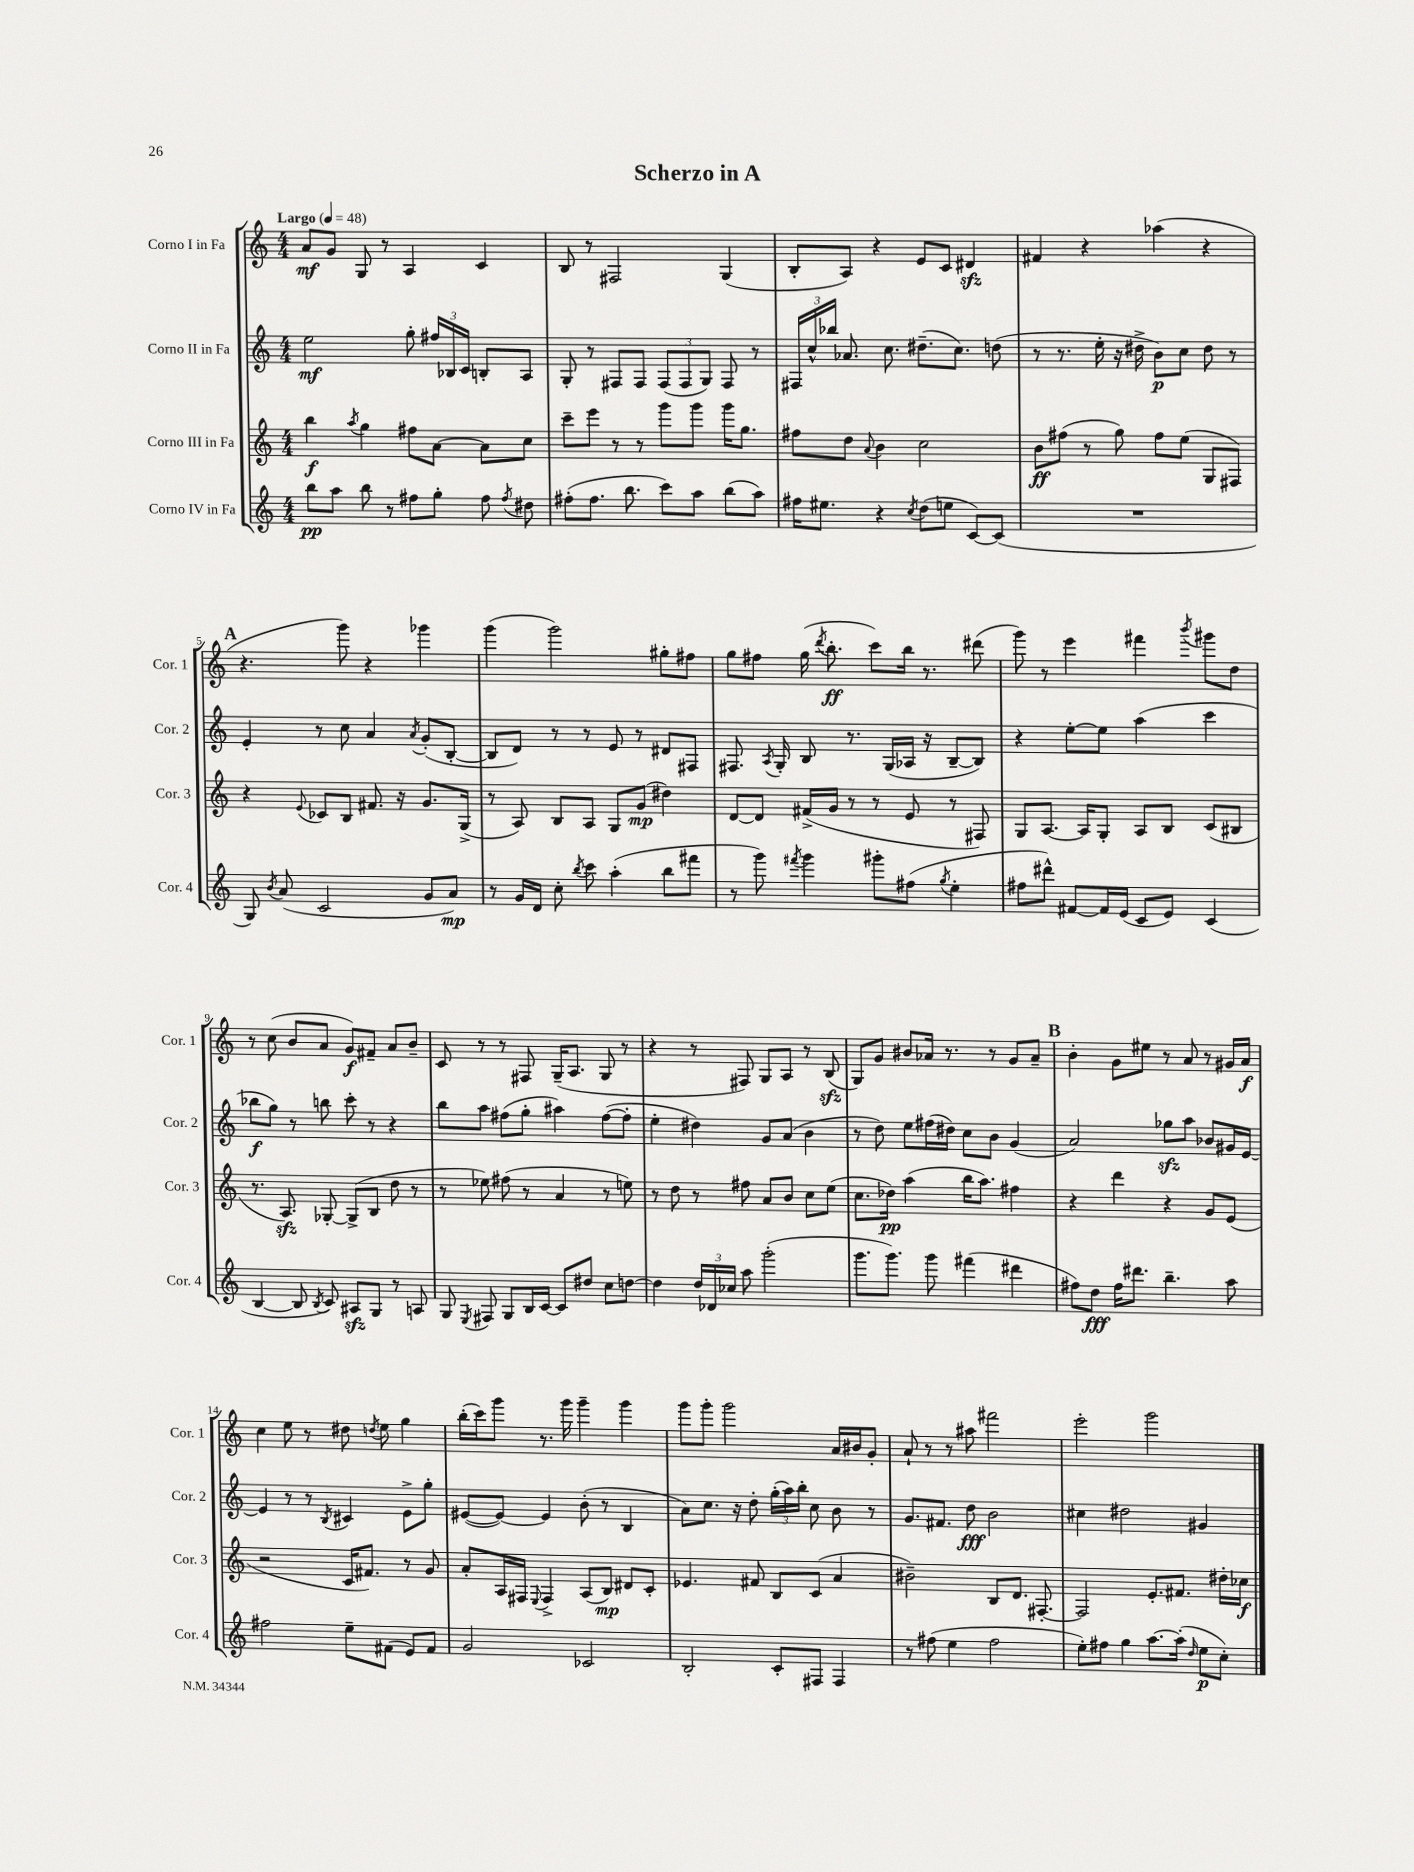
\header { title = "Scherzo in A" }
<<
\new StaffGroup <<
\new Staff = "s0" \with { instrumentName = "Corno I in Fa" shortInstrumentName = "Cor. 1" } {
    \clef treble \key c \major \numericTimeSignature \time 4/4 \tempo "Largo" 4 = 48
    \autoBeamOff a'8[\mf g'8] g8 r8 a4 c'4 |
    b8 r8 fis2 g4( |
    b8[-. a8]) r4 e'8[ c'8] dis'4\sfz |
    fis'4 r4 aes''4( r4 |
    \mark \markup { \bold "A" } r4. g'''8) r4 ges'''4 |
    g'''4( g'''2) gis''8[-. fis''8] |
    g''8[ fis''8] g''16( \acciaccatura { d'''8 } b''8.-.\ff c'''8[) b''16] r8. dis'''8( |
    g'''8) r8 e'''4 fis'''4 \acciaccatura { b'''8 } gis'''8[ d''8] |
    r8 c''8( b'8[ a'8] g'8[\f) fis'8]-- a'8[ b'8]-- |
    c'8 r8 r8 fis8 g16[--( a8.] g8 r8 |
    r4 r8 fis8) g8[ a8] r8 b8\sfz( |
    g8[) g'8] bis'8[ aes'16] r8. r8 g'8[ aes'8]-- |
    \mark \markup { \bold "B" } b'4-. g'8[ eis''8] r8 a'8 r8 gis'16[ a'16]\f |
    c''4 e''8 r8 dis''8 \acciaccatura { d''8 } e''8 g''4 |
    b''16[-.( c'''16) g'''8] r8. g'''16 g'''4-- g'''4 |
    g'''8[ g'''8]-. g'''2 a'16[ bis'16 g'8]-. |
    a'8-! r8 r8 ais''8 fis'''2 |
    e'''2-. g'''2 \bar "|." |
}
\new Staff = "s1" \with { instrumentName = "Corno II in Fa" shortInstrumentName = "Cor. 2" } {
    \clef treble \key c \major \numericTimeSignature \time 4/4
    \autoBeamOff e''2\mf g''8-. \tuplet 3/2 { fis''16[ bes16 c'16] } b8[-. a8] |
    g8-. r8 fis8[ fis8] \tuplet 3/2 { fis8[( fis8 g8]) } fis8 r8 |
    \tuplet 3/2 { fis16[ c''16-^ bes''16] } aes'8. c''8. dis''8.[--( c''8.]) d''8( |
    r8 r8. e''16-. r16 dis''16-> b'8[\p) c''8] dis''8 r8 |
    \mark \markup { \bold "A" } e'4-. r8 c''8 a'4 \acciaccatura { a'8 } g'8[-.( b8]~-. |
    b8[ d'8]) r8 r8 e'8 r8 dis'8[ fis8] |
    fis8. \acciaccatura { a8 } g16-. b8 r8. g16[( aes16] r16 b8[~-- b8]) |
    r4 e''8[~-. e''8] a''4( c'''4 |
    bes''8[\f g''8]) r8 b''8 c'''8-. r8 r4 |
    b''8[ a''8] fis''8[( g''8]-. ais''4) fis''8[~( fis''8]-. |
    e''4-. dis''4) g'8[ a'8]( b'4 |
    r8 d''8) e''8[ fis''16( dis''16]) c''8[ b'8] g'4( |
    \mark \markup { \bold "B" } a'2) ges''8[\sfz a''8] bes'8[ gis'16 e'16]~ |
    e'4 r8 r8 \acciaccatura { b8 } cis'4 e'8[-> g''8]-. |
    eis'8[~( eis'8]~) eis'4 b'8-.( r8 b4 |
    a'8[) c''8.] r16 d''8-. \tuplet 3/2 { g''16[-.( a''16) b''16]-. } c''8 b'8 r8 |
    g'8.[ fis'8.] d''8\fff b'2 |
    cis''4 dis''2 gis'4 \bar "|." |
}
\new Staff = "s2" \with { instrumentName = "Corno III in Fa" shortInstrumentName = "Cor. 3" } {
    \clef treble \key c \major \numericTimeSignature \time 4/4
    \autoBeamOff b''4\f \acciaccatura { a''8 } g''4 fis''8[ a'8]~ a'8[ c''8] |
    c'''8[-- e'''8] r8 r8 g'''8[ g'''8] g'''16[ g''8.] |
    fis''8[ d''8] \appoggiatura { a'8 } b'4 c''2 |
    b'8[\ff fis''8]( r8 g''8) fis''8[ e''8]( g8[ fis8]) |
    \mark \markup { \bold "A" } r4 \appoggiatura { e'8 } ces'8[ b8] fis'8. r16 g'8.[ g16]->( |
    r8 a8) b8[ a8] g8[ g'8]\mp( dis''4) |
    d'8[~ d'8] fis'16[->( g'16] r8 r8 e'8 r8 fis8) |
    g8[ a8.]~ a16[ g8]-. a8[ b8] c'8[( bis8] |
    r8. a8.\sfz) ges8~-. ges8[->( b8] d''8 r8 |
    r8 ees''8) fis''8( r8 a'4 r8 e''8) |
    r8 d''8 r8 fis''8 a'8[ b'8] c''8[ e''8]( |
    c''8.[ des''16]\pp) a''4( b''16[ a''8.]) fis''4 |
    \mark \markup { \bold "B" } r4 d'''4 r4 g'8[ e'8]( |
    r2 c'16[ fis'8.]) r8 g'8 |
    a'8[-. a16 fis16] \appoggiatura { e8 } fis4-> a8[( b8]\mp) dis'8[ c'8]-. |
    ees'4. fis'8 b8[ c'8]( a'4 |
    bis'2--) b8[ d'8.] fis8.~-. |
    fis2 e'8.[-. fis'8.] dis''16[-. ces''16]\f \bar "|." |
}
\new Staff = "s3" \with { instrumentName = "Corno IV in Fa" shortInstrumentName = "Cor. 4" } {
    \clef treble \key c \major \numericTimeSignature \time 4/4
    \autoBeamOff b''8[\pp a''8] b''8 r8 fis''8[ g''8]-. fis''8 \acciaccatura { fis''8 } dis''8 |
    fis''8[-.( fis''8.] b''8. c'''8[) a''8] b''8[( a''8]) |
    fis''16[ eis''8.] r4 \acciaccatura { c''8 } d''8[( e''8] c'8[~) c'8]( |
    R1 |
    \mark \markup { \bold "A" } g8) \acciaccatura { b'8 } a'8( c'2 g'8[ a'8]\mp) |
    r8 g'16[ d'16] c''8-. \acciaccatura { b''8 } c'''8 a''4-.( b''8[ fis'''8] |
    r8 g'''8) \acciaccatura { fis'''8 } g'''4 gis'''8[-. fis''8]( \acciaccatura { g''8 } e''4-. |
    fis''8[ dis'''8]-^) fis'8[~ fis'16 e'16]( c'8[ e'8]) c'4( |
    b4~ b8 \acciaccatura { b8 } c'8) ais8[\sfz g8] r8 a8 |
    g8 \acciaccatura { e8 } fis8 g8[ b16 c'16]~ c'8[ dis''8] c''8[ d''8]~ |
    d''4 \tuplet 3/2 { d''16[ des'16 ces''16] } a''8 g'''2-.( |
    g'''8.[ g'''8.]) g'''8 fis'''4( dis'''4 |
    \mark \markup { \bold "B" } fis''8[) d''8]\fff fis''16[ dis'''8.] b''4.-- a''8 |
    fis''2 e''8[-- fis'8]( e'8[) fis'8] |
    g'2 ces'2 |
    b2-. c'8[-. fis8] fis4 |
    r8 fis''8( e''4 fis''2 |
    e''8[-.) fis''8] g''4 a''8.[~ a''16]-.( \grace { d''16 } e''8[\p c''8]-.) \bar "|." |
}
>>
>>
